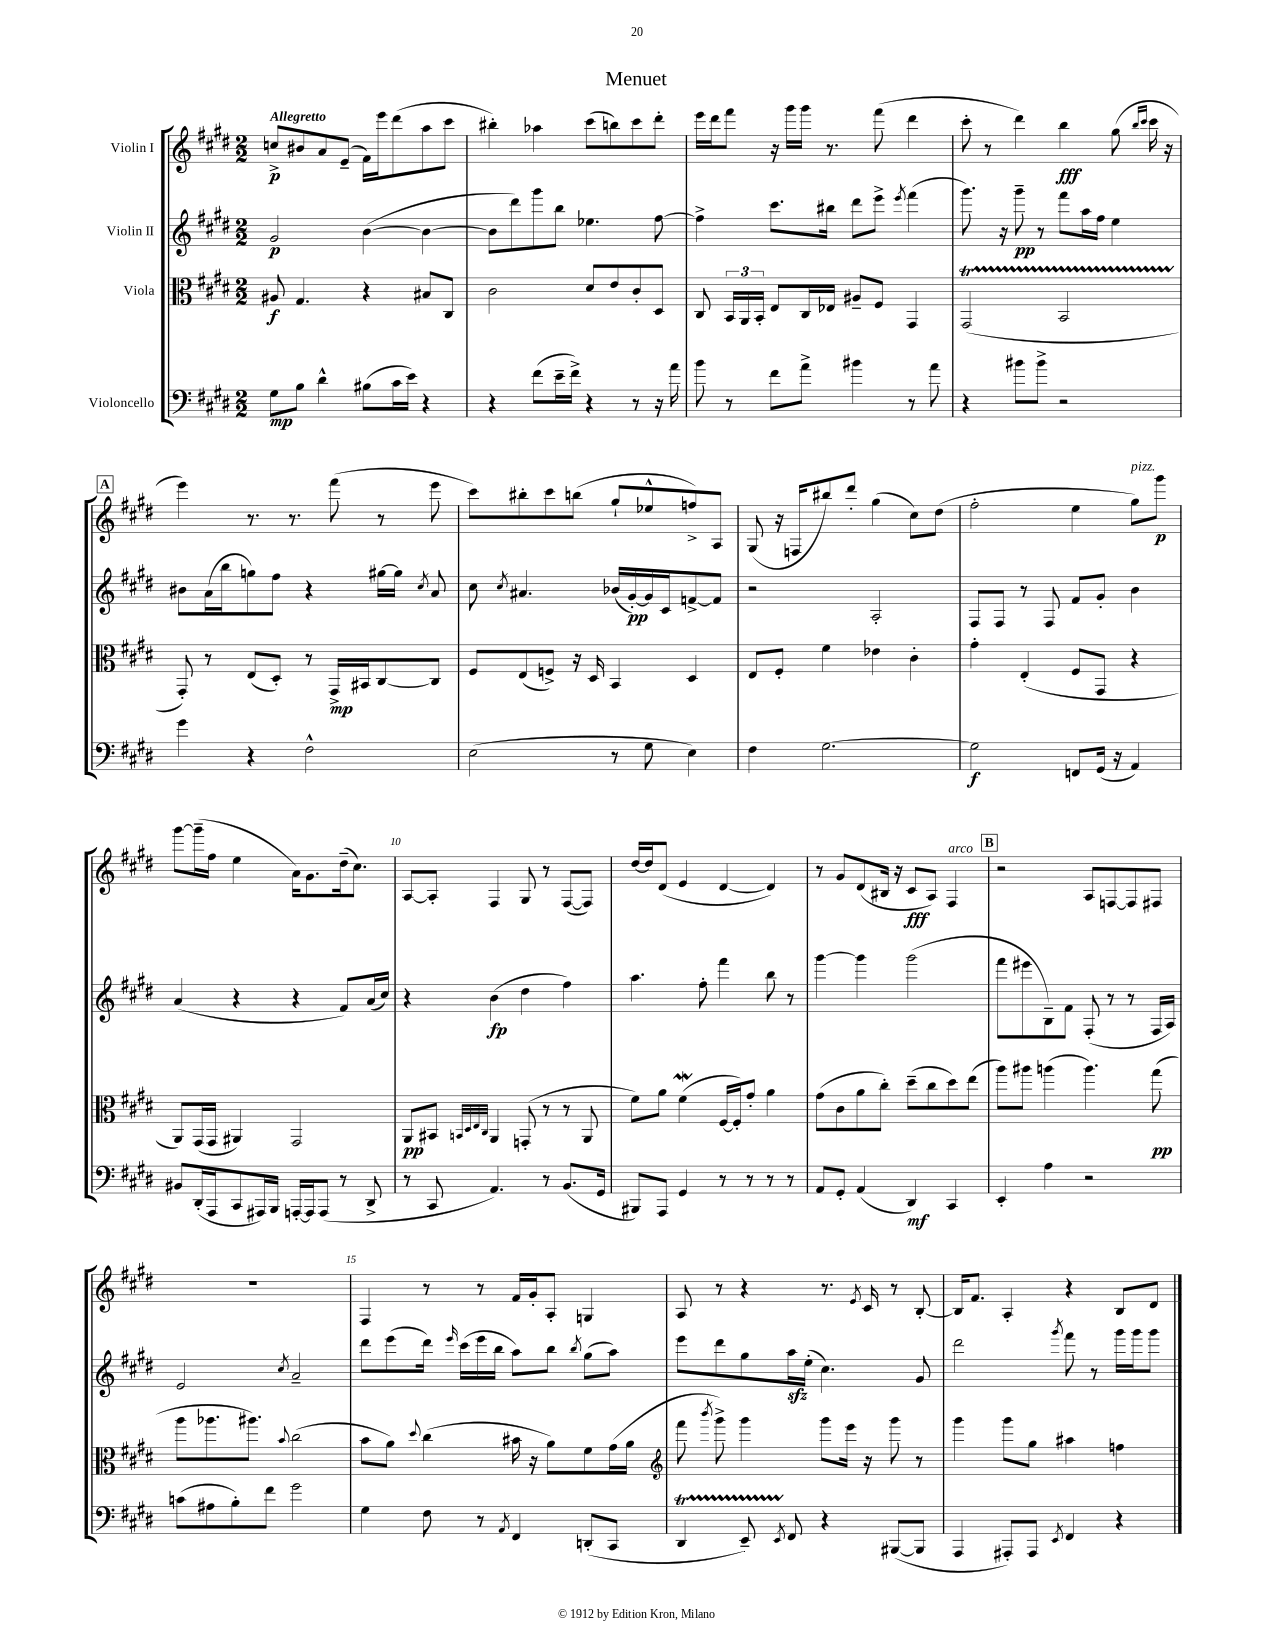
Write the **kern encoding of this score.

**kern	**dynam	**kern	**dynam	**kern	**dynam	**kern	**dynam
*part4	*part4	*part3	*part3	*part2	*part2	*part1	*part1
*staff4	*staff4	*staff3	*staff3	*staff2	*staff2	*staff1	*staff1
*I"Violoncello	*	*I"Viola	*	*I"Violin II	*	*I"Violin I	*
*clefF4	*	*clefC3	*	*clefG2	*	*clefG2	*
*k[f#c#g#d#]	*	*k[f#c#g#d#]	*	*k[f#c#g#d#]	*	*k[f#c#g#d#]	*
*M2/2	*	*M2/2	*	*M2/2	*	*M2/2	*
=1	=1	=1	=1	=1	=1	=1	=1
!	!	!	!	!	!	!LO:TX:a:B:t=Allegretto	!
8G#\L	mp	8A#X/	f	2g#/	p	8ccn^/L	p
8B\J	.	4.G#/	.	.	.	8b#X/	.
4d#^^\	.	.	.	.	.	8a/	.
.	.	.	.	.	.	(8e~/J	.
(8B#X\L	.	4r	.	([4b\	.	16f#\LL)	.
.	.	.	.	.	.	16eee\J	.
16c#\L	.	.	.	.	.	(8ddd#\	.
16e\JJ)	.	.	.	.	.	.	.
4r	.	8B#X/L	.	4b\_	.	8aa\	.
.	.	8C#/J	.	.	.	8ccc#\J	.
=2	=2	=2	=2	=2	=2	=2	=2
4r	.	2c#\	.	8b\L]	.	4bb#X'\)	.
.	.	.	.	8ddd#\)	.	.	.
(8f#\L	.	.	.	8ggg#\	.	4aa-X\	.
16e~\L	.	.	.	8bb\J	.	.	.
16f#^\JJ)	.	.	.	.	.	.	.
4r	.	8d#/L	.	4.ee-X\	.	(8ccc#\L	.
.	.	8e/	.	.	.	8bbn\)	.
8r	.	8c#'/	.	.	.	8ccc#\	.
16r	.	8D#/J	.	[8ff#\	.	8ddd#'\J	.
16a\	.	.	.	.	.	.	.
=3	=3	=3	=3	=3	=3	=3	=3
8b\	.	8C#/	.	4ff#^\]	.	16eee\LL	.
.	.	.	.	.	.	16ddd#\J	.
8r	.	24BB/LL	.	.	.	8fff#\J	.
.	.	24AA/	.	.	.	.	.
.	.	24BB'/JJ	.	.	.	.	.
8f#\L	.	8E/L	.	8.ccc#\L	.	16r	.
.	.	.	.	.	.	16ggg#\LL	.
8a^\J	.	16C#/L	.	.	.	16ggg#\JJ	.
.	.	16E-X/JJ	.	16bb#X\Jk	.	8.r	.
4b#X\	.	8A#X~/L	.	8ddd#\L	.	.	.
.	.	8F#/J	.	8eee^\J	.	(8fff#\	.
.	.	.	.	8qeee/	.	.	.
8r	.	4GG#/	.	(4fff#\	.	4ddd#\	.
8a\	.	.	.	.	.	.	.
=4	=4	=4	=4	=4	=4	=4	=4
4r	.	(2GG#t/	.	8.ggg#\)	.	8ccc#'\	.
.	.	.	.	.	.	8r	.
.	.	.	.	16r	.	.	.
8b#X\L	.	.	.	8ggg#~\	pp	4ddd#\)	.
8b#^\J	.	.	.	8r	.	.	.
2r	.	2BBTTT/	.	8fff#\L	.	4bb\	fff
.	.	.	.	16aa\L	.	.	.
.	.	.	.	16ff#\JJ	.	.	.
.	.	.	.	4ee\	.	(8gg#\	.
.	.	.	.	.	.	16qqbb/LL	.
.	.	.	.	.	.	16qqccc#/JJ	.
.	.	.	.	.	.	16ccc#\	.
.	.	.	.	.	.	16r	.
!!LO:LB:g=z
!!LO:REH:place=s1:t=A
=5	=5	=5	=5	=5	=5	=5	=5
4g#\	.	8GG#'/)	.	8b#X\L	.	4eee\)	.
.	.	8r	.	(16a\L	.	.	.
.	.	.	.	16bb\J	.	.	.
4r	.	(8E/L	.	8ggn\)	.	8.r	.
.	.	8D#'/J)	.	8ff#\J	.	.	.
.	.	.	.	.	.	8.r	.
2F#^^\	.	8r	.	4r	.	.	.
.	.	16GG#^/LL	mp	.	.	(8fff#\	.
.	.	16BB#X/J	.	.	.	.	.
.	.	[8C#/	.	[16gg#X\LL	.	8r	.
.	.	.	.	16gg#\JJ]	.	.	.
.	.	.	.	8qcc#/	.	.	.
.	.	8C#/J]	.	8a/	.	8eee\	.
=6	=6	=6	=6	=6	=6	=6	=6
(2E\	.	8F#/L	.	8cc#\	.	8ccc#\L)	.
.	.	.	.	8qcc#/	.	.	.
.	.	(8E/	.	4.a#X/	.	8bb#X'\	.
.	.	8Fn^/J)	.	.	.	8ccc#\	.
.	.	16r	.	.	.	(8bbn\J	.
.	.	16D#/	.	.	.	.	.
8r	.	4BB/	.	(16b-X/LL	.	8gg#`/L	.
.	.	.	.	[16g#'/)	pp	.	.
8G#\	.	.	.	16g#/]	.	8ee-X^^/	.
.	.	.	.	16c#/J	.	.	.
4E\)	.	4D#/	.	[8fn^/	.	8ffn^/)	.
.	.	.	.	8f/J]	.	8A/J	.
=7	=7	=7	=7	=7	=7	=7	=7
4F#\	.	8E/L	.	2r	.	(8G#/	.
.	.	8F#'/J	.	.	.	16r	.
.	.	.	.	.	.	16Fn/KL	.
[2.G#\	.	4f#\	.	.	.	8bb#X/)	.
.	.	.	.	.	.	8ddd#'/J	.
.	.	4e-X\	.	2A'/	.	(4gg#\	.
.	.	4c#'\	.	.	.	8cc#\L)	.
.	.	.	.	.	.	(8dd#\J	.
=8	=8	=8	=8	=8	=8	=8	=8
2G#\]	f	4g#'\	.	8F#/L	.	2ff#'\	.
.	.	.	.	8F#/J	.	.	.
.	.	(4E'/	.	8r	.	.	.
.	.	.	.	8F#/	.	.	.
8FFn/L	.	8F#/L	.	8f#/L	.	4ee\	.
(16GG#/Jk	.	8GG#/J	.	8g#'/J	.	.	.
16r	.	.	.	.	.	.	.
!	!	!	!	!	!	!LO:TX:a:i:t=pizz.	!
4AA/)	.	4r	.	4b\	.	8gg#\L)	.
.	.	.	.	.	.	8ggg#\J	p
!!LO:LB:g=z
=9	=9	=9	=9	=9	=9	=9	=9
8BB#X/L	.	8AA/L)	.	(4a/	.	[8ggg#\L	.
(16DD#'/L	.	(16GG#/L	.	.	.	(16ggg#~\L]	.
16AAA/J	.	16GG#/JJ	.	.	.	16ff#\JJ	.
8CC#/	.	4AA#X/)	.	4r	.	4ee\	.
16AAA#X/L)	.	.	.	.	.	.	.
16BBB/JJ	.	.	.	.	.	.	.
[16AAAn'/LL	.	2GG#/	.	4r	.	16a\KL)	.
16AAA/J]	.	.	.	.	.	8.g#\	.
(8AAA/J	.	.	.	.	.	.	.
8r	.	.	.	8f#/L)	.	(16dd#~\k	.
.	.	.	.	.	.	8.cc#\J)	.
8DD#^/	.	.	.	(16a/L	.	.	.
.	.	.	.	16cc#/JJ)	.	.	.
=10	=10	=10	=10	=10	=10	=10	=10
8r	.	8AA/L	pp	4r	.	[8A/L	.
8CC#/	.	8BB#X/J	.	.	.	8A'/J]	.
.	.	32qqBBn/LLL	.	.	.	.	.
.	.	32qqD#/	.	.	.	.	.
.	.	32qqE/	.	.	.	.	.
.	.	32qqC#/JJJ	.	.	.	.	.
4.AA/)	.	4AA/	.	(4b\	fp	4F#/	.
.	.	(8GGn'/	.	4dd#\	.	8G#/	.
8r	.	8r	.	.	.	8r	.
(8.BB/L	.	8r	.	4ff#\)	.	([8F#/L	.
.	.	8AA/	.	.	.	8F#/J])	.
16GG#/Jk	.	.	.	.	.	.	.
=11	=11	=11	=11	=11	=11	=11	=11
8BBB#X/L)	.	8f#\L)	.	4.aa\	.	[16dd#/LL	.
.	.	.	.	.	.	16dd#/J]	.
8AAA/J	.	8a\J	.	.	.	(8d#/J	.
4GG#/	.	(4f#W\	.	.	.	4e/	.
.	.	.	.	8ff#'\	.	.	.
8r	.	[16F#/LL	.	4fff#\	.	[4d#/	.
.	.	16F#'/J])	.	.	.	.	.
8r	.	8g#'/J	.	.	.	.	.
8r	.	4a\	.	8bb\	.	4d#/])	.
8r	.	.	.	8r	.	.	.
=12	=12	=12	=12	=12	=12	=12	=12
8AA/L	.	(8g#\L	.	[4ggg#\	.	8r	.
8GG#'/J	.	8c#\	.	.	.	8g#/L	.
(4AA/	.	8a\	.	4ggg#\]	.	(8d#/	.
.	.	8cc#'\J)	.	.	.	16B#X/Jk	.
.	.	.	.	.	.	16r	.
4DD#/)	mf	(8dd#~\L	.	(2ggg#\	.	8c#/L	fff
.	.	8cc#\	.	.	.	8A/J)	.
!	!	!	!	!	!	!LO:TX:a:i:t=arco	!
4CC#/	.	8dd#\)	.	.	.	4F#/	.
.	.	(8ee\J	.	.	.	.	.
!!LO:REH:place=s1:t=B
=13	=13	=13	=13	=13	=13	=13	=13
4EE'/	.	8aa\L)	.	8fff#\L	.	2r	.
.	.	8aa#X\J	.	8eee#X\	.	.	.
4A\	.	(4aan\	.	8B~\)	.	.	.
.	.	.	.	8f#\J	.	.	.
2r	.	4.aa\)	.	(8F#'/	.	8A/L	.
.	.	.	.	8r	.	[8Fn/	.
.	.	.	.	8r	.	8F/]	.
.	.	(8gg#\	pp	16F#/LL	.	8F#X/J	.
.	.	.	.	16A/JJ)	.	.	.
!!LO:LB:g=z
=14	=14	=14	=14	=14	=14	=14	=14
(8cn\L	.	8aa\L	.	2e/	.	1r	.
8A#X\	.	8.aa-X\	.	.	.	.	.
8B'\)	.	.	.	.	.	.	.
.	.	8.aa#X\J)	.	.	.	.	.
8f#\J	.	.	.	.	.	.	.
.	.	8qqb/	.	8qcc#/	.	.	.
2g#\	.	(2cc#\	.	2a~/	.	.	.
=15	=15	=15	=15	=15	=15	=15	=15
4G#\	.	8b\L	.	8ddd#\L	.	4F#/	.
.	.	8a\J)	.	(8eee\	.	.	.
.	.	8qqdd#/	.	.	.	.	.
8F#\	.	(4cc#\	.	16ddd#\Jk)	.	8r	.
.	.	.	.	16qqeee/	.	.	.
.	.	.	.	(16ccc#\LL	.	.	.
8r	.	.	.	16eee\	.	8r	.
.	.	.	.	16bb\JJ	.	.	.
8qAA/	.	.	.	.	.	.	.
4FF#/	.	16b#X\	.	8aa\L)	.	16f#/LL	.
.	.	16r	.	.	.	16g#'/J	.
.	.	8a\L)	.	8bb\J	.	8A'/J	.
.	.	.	.	8qbb/	.	.	.
(8DDn'/L	.	8f#\	.	(8gg#\L	.	4Gn/	.
8CC#/J	.	(16g#\L	.	8aa\J)	.	.	.
.	.	16a\JJ	.	.	.	.	.
=16	=16	=16	=16	=16	=16	=16	=16
*	*	*clefG2	*	*	*	*	*
4DD#t/	.	8fff#\	.	8eee\L	.	8A/	.
.	.	8qbbb/	.	.	.	.	.
.	.	8ggg#^\)	.	8ddd#\	.	8r	.
8EETTT~/)	.	4ggg#\	.	8gg#\	.	4r	.
8qEE/	.	.	.	.	.	.	.
8FF#/	.	.	.	16aazz\L	.	.	.
.	.	.	.	(16ee'\JJ	.	.	.
4r	.	8ggg#\L	.	4.cc#\)	.	8.r	.
.	.	16eee\Jk	.	.	.	.	.
.	.	.	.	.	.	8qe/	.
.	.	16r	.	.	.	16c#/	.
([8BBB#X/L	.	8ggg#\	.	.	.	8r	.
8BBB#/J]	.	8r	.	8g#/	.	[8B'/	.
=17	=17	=17	=17	=17	=17	=17	=17
4AAA/	.	4ggg#\	.	2ddd#\	.	16B/KL]	.
.	.	.	.	.	.	8.f#/J	.
8AAA#X'/L)	.	8ggg#\L	.	.	.	4A'/	.
8AAA#/J	.	8gg#\J	.	.	.	.	.
8qEE/	.	.	.	8qggg#/	.	.	.
4FF#/	.	4aa#X\	.	8fff#\	.	4r	.
.	.	.	.	8r	.	.	.
4r	.	4ffn\	.	16ggg#\LL	.	8B/L	.
.	.	.	.	16ggg#\J	.	.	.
.	.	.	.	8ggg#\J	.	8d#/J	.
==	==	==	==	==	==	==	==
*-	*-	*-	*-	*-	*-	*-	*-
